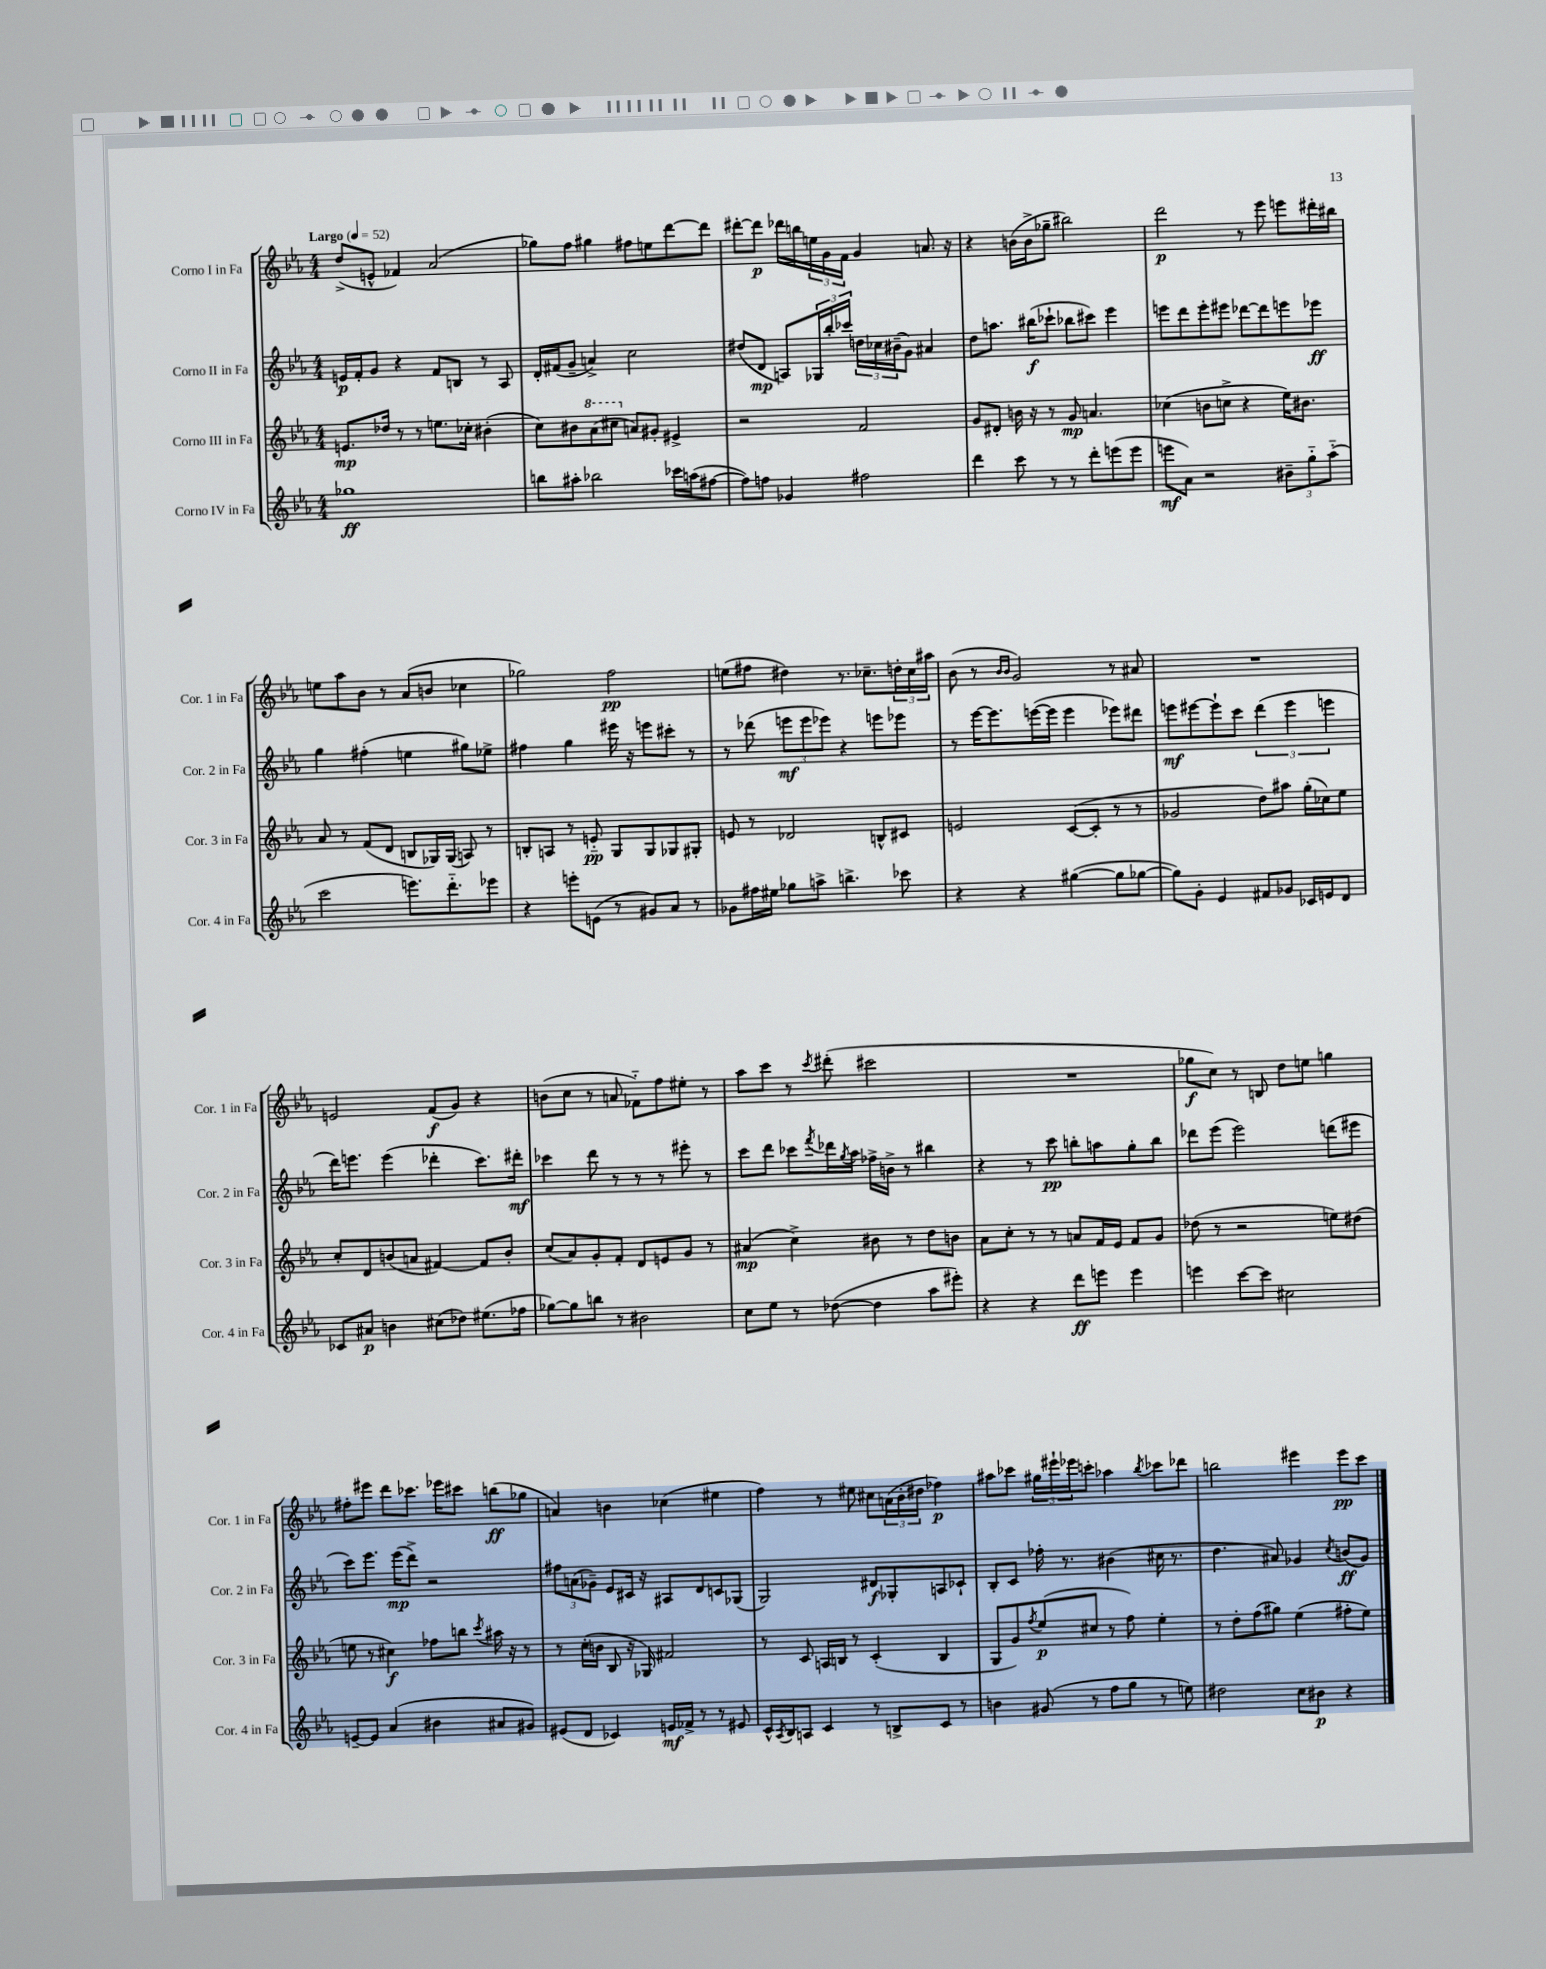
<<
\new StaffGroup <<
\new Staff = "s0" \with { instrumentName = "Corno I in Fa" shortInstrumentName = "Cor. 1 in Fa" } {
    \clef treble \key ees \major \numericTimeSignature \time 4/4 \tempo "Largo" 4 = 52
    d''8->( e'8-^ fes'4) aes'2( |
    ges''8) f''8 gis''4 fis''8 e''8 d'''8~ d'''8 |
    dis'''8~-. dis'''8\p des'''16 b''16 \tuplet 3/2 { e''16 g'16 f'16 } g'4 a'8. r16 |
    r4 b'16( b'16-> ges''8-- bis''2) |
    d'''2\p r8 ees'''8 e'''8 dis'''16-. bis''16 |
    e''8 aes''8 bes'8 r8 aes'8( b'8 ces''4 |
    ges''2) f''2\pp |
    e''8( fis''8 dis''4) r8. ces''8.-- \tuplet 3/2 { d''16-. ces''16 ais''16 } |
    bes'8( r8 \grace { bes'16 bes'16 } g'2) r8 ais'8 |
    R1 |
    e'2 f'8\f( g'8) r4 |
    b'8( c''8 r8 a'8 fes'8-_) f''8 eis''8-. r8 |
    aes''8 c'''8 r8 \acciaccatura { c'''8 } dis'''8-.( cis'''2 |
    R1 |
    ges''8\f c''8) r8 b8 d''8 e''8 g''4 |
    fis''8-. eis'''8 d'''8 ces'''8. ees'''16 cis'''8 b''8\ff( ges''8 |
    a'4) b'4 ces''4( eis''4 |
    f''4) r8 eis''8 cis''8 \tuplet 3/2 { a'16( bes'16-. dis''16 } fes''4\p) |
    ais''8 ces'''8 \tuplet 3/2 { gis''16 eis'''16-! ees'''16 } c'''8-. aes''4 \acciaccatura { bes''8 } ces'''8 des'''8 |
    b''2 eis'''4 eis'''8\pp c'''8 \bar "|." |
}
\new Staff = "s1" \with { instrumentName = "Corno II in Fa" shortInstrumentName = "Cor. 2 in Fa" } {
    \clef treble \key ees \major \numericTimeSignature \time 4/4
    e'16\p f'16-. g'8 r4 f'8 b8 r8 aes8 |
    d'16-. fis'16( g'8-- a'4->) c''2 |
    dis''8( d'8\mp a8) \tuplet 3/2 { ges16 bes''16-. ces'''16 } \tuplet 3/2 { d''16 ces''16 bis'16--( } g'8) ais'4 |
    d''8 a''8. bis''16\f( ces'''8-! bes''8 cis'''8) ees'''4 |
    e'''8 d'''8 e'''8-. eis'''8 des'''8~ des'''8 e'''8 ees'''8\ff |
    g''4 fis''4-.( e''4 gis''8) ees''8-> |
    fis''4 g''4 eis'''16 r16 e'''8 cis'''8-. r8 |
    r8 des'''8( \tuplet 3/2 { e'''8\mf e'''8 ees'''8) } r4 e'''8 ees'''8 |
    r8 ees'''16~ ees'''8. e'''16~( e'''16 e'''4 ees'''8) dis'''8 |
    e'''8\mf eis'''8~ eis'''8-! c'''8 \tuplet 3/2 { d'''4( eis'''4 e'''4 } |
    d'''16) e'''8. e'''4( des'''4-. c'''8.) dis'''16-.\mf |
    ces'''4 d'''8 r8 r8 r8 eis'''8-. r8 |
    c'''8 d'''8 ces'''8 \acciaccatura { f'''8 } des'''16 \acciaccatura { g''8 } aes''16 fes''16-> b'16-> r8 bis''4 |
    r4 r8 c'''8\pp b''8-. a''8 g''8-. b''8 |
    des'''8 ees'''8( ees'''2) d'''8( eis'''8 |
    c'''8) ees'''8. ees'''16\mp( d'''8->) r2 |
    \tuplet 3/2 { fis''8 a'8( ges'8--) } ees'8 cis'16 r16 ais8 d'8 c'8 ges8( |
    g2) dis'8\f ges8-. a8 ces'8-! |
    bes8-. c'8 fes''16-. r8. bis'4( cis''16 r8. |
    d''4. ais'8) ges'4 \acciaccatura { c''8 } b'8\ff( ges'8) \bar "|." |
}
\new Staff = "s2" \with { instrumentName = "Corno III in Fa" shortInstrumentName = "Cor. 3 in Fa" } {
    \clef treble \key ees \major \numericTimeSignature \time 4/4
    e'8.\mp des''16 r8 r8 e''8. ces''16-. bis'4-.( |
    c''8) bis'8 \ottava #1 aes''8( cis'''8 \ottava #0 a'8) gis'8-. eis'4-> |
    r2 f'2 |
    g'8 dis'8-. b'16 r16 r8 g'8\mp a'4. |
    ces''4( b'8 c''8-> r4 ees''16) bis'8. |
    aes'8 r8 f'8( d'8 b8 ges16) ges16( a8) r8 |
    b8-. a8 r8 e'8-_\pp g8 g8 ges8 gis8-. |
    e'8 r8 des'2 b8-^ cis'8 |
    e'2 c'8~( c'8-. r8 r8 |
    ges'2 d''8) ais''8 g''16-.( ces''16) ees''8 |
    c''8-. d'8 b'8( a'8 fis'4~) fis'8 b'8-. |
    c''8( aes'8) g'8-. f'8-. d'8 e'8 g'8 r8 |
    ais'4\mp( c''4->) bis'8 r8 d''8 b'8 |
    aes'8 c''8-. r8 r8 a'8 f'16 ees'16 f'8 g'8 |
    des''8( r8 r2 e''8) dis''8( |
    e''8 r8 cis''4\f) fes''8 b''8 \acciaccatura { c'''8 } ais''16 r16 r8 |
    r8 c''16-.( b'16 bes8 r16 ges16) fis'2 |
    r8 c'8 a16 b16 r8 c'4-.( b4 |
    g8 g'8) \acciaccatura { f''8 } ees''8\p( cis''8 r8 f''8) ees''4-. |
    r8 d''8-. f''8( gis''8) ees''4( fis''8-. ees''8) \bar "|." |
}
\new Staff = "s3" \with { instrumentName = "Corno IV in Fa" shortInstrumentName = "Cor. 4 in Fa" } {
    \clef treble \key ees \major \numericTimeSignature \time 4/4
    ges''1\ff |
    b''8 ais''8-. bes''2 ces'''16 a''16( fis''8~ |
    fis''8) f''8 ges'4 fis''2 |
    d'''4 c'''8 r8 r8 d'''8-. e'''8( e'''8 |
    e'''8\mf aes'8) r2 \tuplet 3/2 { bis'8-- g''8-_ aes''8-_( } |
    c'''2 e'''8.) d'''8.-_ ees'''8 |
    r4 e'''8-. e'8( r8 gis'8) aes'8 r8 |
    ges'8 fis''16 eis''16 ges''8 a''8-> b''4.-> ces'''8 |
    r4 r4 gis''4~( gis''8 ges''8~ |
    ges''8) g'8-. ees'4 fis'8 ges'8 ces'16 e'16 d'8 |
    ces'8 ais'8\p b'4 cis''8( des''8) eis''8.( fes''16 |
    ges''8~) ges''8 b''8 r8 bis'2 |
    c''8 ees''8 r8 des''8~( des''4 aes''8 eis'''8-.) |
    r4 r4 d'''8\ff e'''8 e'''4 |
    e'''4 c'''8~ c'''8 cis''2 |
    e'8~-- e'8 aes'4( bis'4 ais'8 gis'8) |
    eis'8( d'8 ces'4) e'16\mf fes'16-> r8 r8 eis'8 |
    c'16-^ \acciaccatura { aes8 } bes16 a8 c'4 r8 b8-> c'8 r8 |
    b'4 gis'8( r8 f''8 g''8 r8 e''8) |
    dis''2 c''8 bis'8\p r4 \bar "|." |
}
>>
>>
\layout { \context { \Score \remove "Bar_number_engraver" } }
